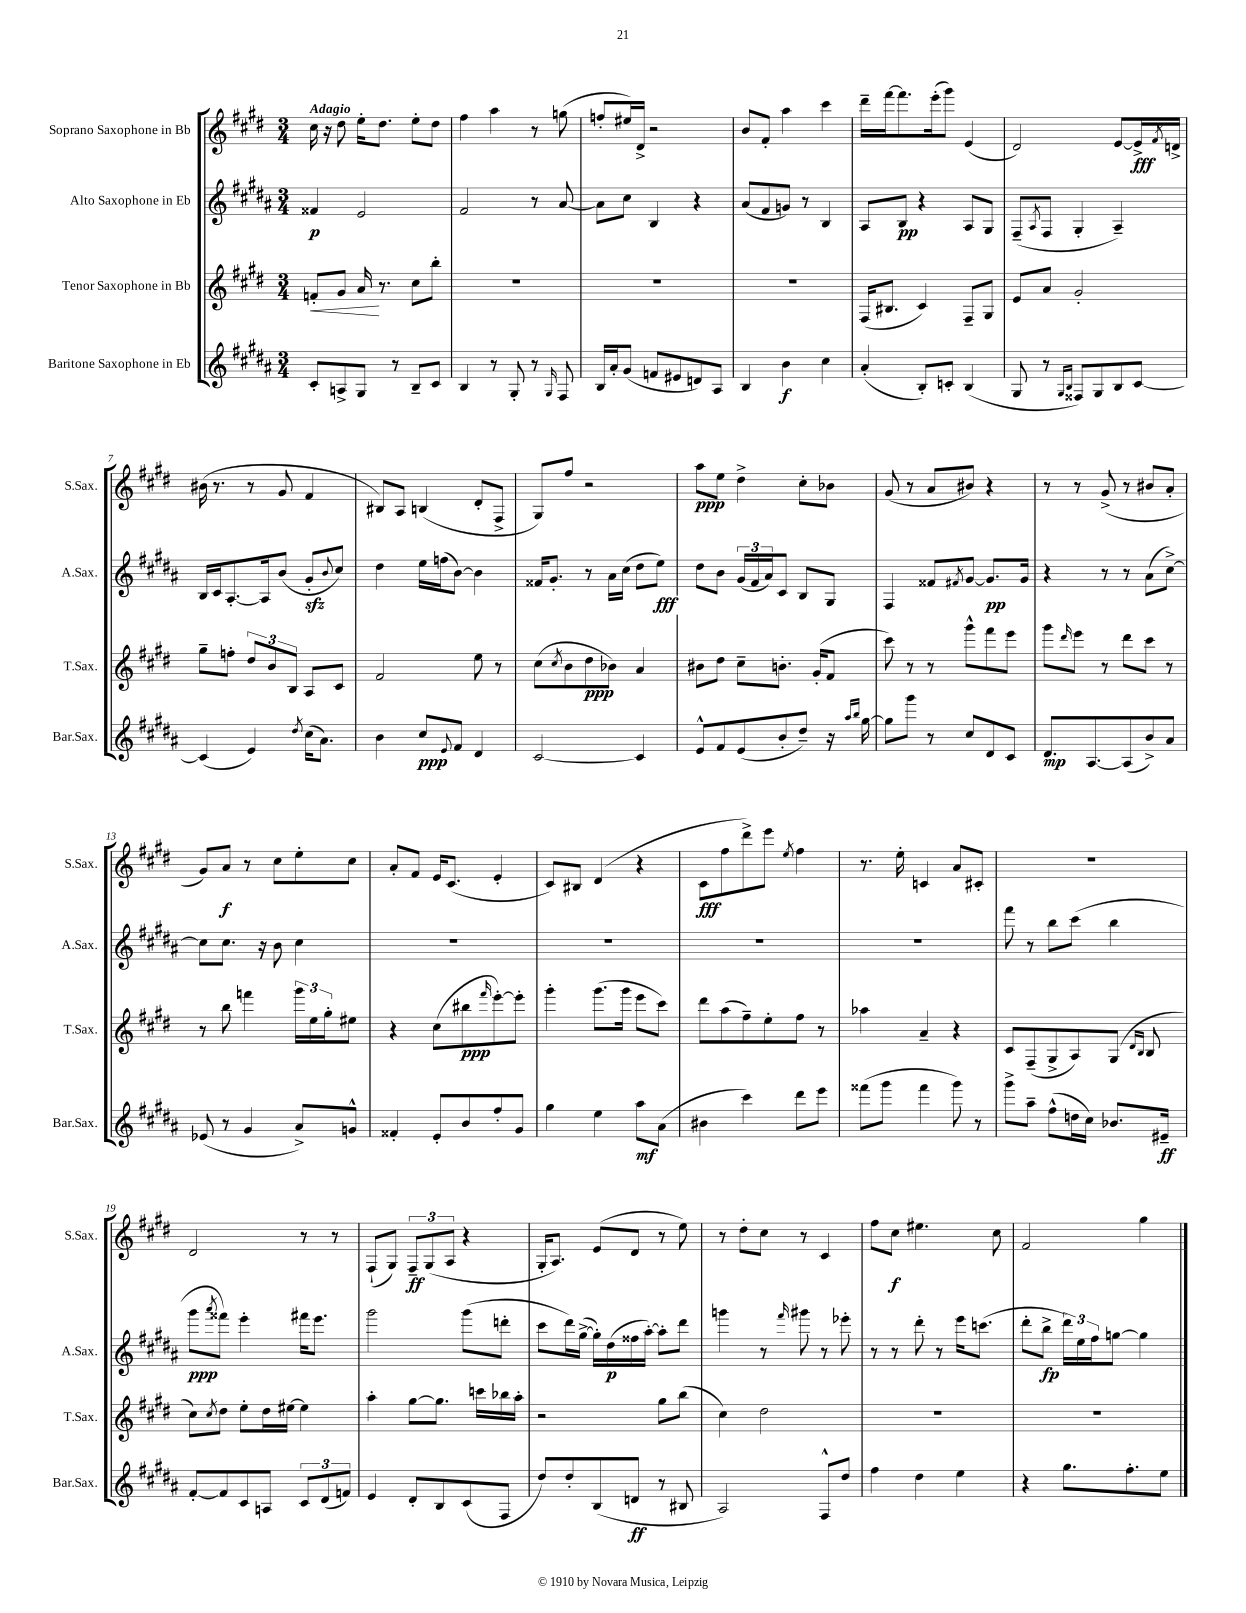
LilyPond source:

<<
\new StaffGroup <<
\new Staff = "s0" \with { instrumentName = "Soprano Saxophone in Bb" shortInstrumentName = "S.Sax." } {
    \clef treble \key e \major \numericTimeSignature \time 3/4 \tempo "Adagio"
    cis''16 r16 dis''8 e''16-. dis''8. e''8-. dis''8 |
    fis''4 a''4 r8 g''8( |
    f''8-. eis''16) dis'16-> r2 |
    b'8 fis'8-. a''4 cis'''4 |
    dis'''16-- fis'''16~ fis'''8. e'''16-.( gis'''8) e'4( |
    dis'2) e'8~ e'16->\fff \acciaccatura { fis'8 } d'16-> |
    bis'16( r8. r8 gis'8 fis'4 |
    bis8) a8 b4( dis'8-. fis8-> |
    gis8) fis''8 r2 |
    a''8\ppp e''8 dis''4-> cis''8-. bes'8 |
    gis'8( r8 a'8 bis'8) r4 |
    r8 r8 gis'8->( r8 bis'8 a'8-. |
    gis'8) a'8\f r8 cis''8 e''8-. cis''8 |
    a'8-. fis'8 e'16 cis'8.( e'4-. |
    cis'8) bis8 dis'4( r4 |
    cis'8\fff fis''8 dis'''8->) e'''8 \acciaccatura { e''8 } fis''4 |
    r8. e''16-. c'4 a'8 cis'8-. |
    R2. |
    dis'2 r8 r8 |
    fis8-!( gis8) \tuplet 3/2 { fis8--\ff gis8( a8 } r4 |
    gis16-. a8.) e'8( dis'8 r8 e''8) |
    r8 dis''8-. cis''8 r8 cis'4 |
    fis''8 cis''8\f eis''4. cis''8 |
    fis'2 gis''4 \bar "|." |
}
\new Staff = "s1" \with { instrumentName = "Alto Saxophone in Eb" shortInstrumentName = "A.Sax." } {
    \clef treble \key b \major \numericTimeSignature \time 3/4
    fisis'4\p e'2 |
    fis'2 r8 ais'8~ |
    ais'8 cis''8 b4 r4 |
    ais'8( fis'8 g'8) r8 b4 |
    ais8 b8\pp r4 ais8 gis8 |
    fis8--( \acciaccatura { ais8 } fis8 gis4-. ais4--) |
    b16 cis'16 ais8.~-. ais16 b'8( gis'8-.\sfz \appoggiatura { b'8 } cis''8) |
    dis''4 e''16 f''16( b'8~) b'4 |
    fisis'16 gis'8.-. r8 ais'16 cis''16( dis''8 e''8\fff) |
    dis''8 b'8 \tuplet 3/2 { gis'16( fis'16 ais'16) } cis'8 b8 gis8 |
    fis4 fisis'8 \acciaccatura { fis'8 } gis'8~ gis'8.\pp gis'16 |
    r4 r8 r8 ais'8( cis''8~->) |
    cis''8 cis''8. r16 b'8 cis''4 |
    R2. |
    R2. |
    R2. |
    R2. |
    fis'''8 r8 b''8 cis'''8( b''4 |
    gis'''8\ppp \acciaccatura { ais'''8 } fisis'''8) e'''4-. fis'''16 e'''8. |
    gis'''2 gis'''8( d'''8-. |
    cis'''8 dis'''16) gis''16~->( gis''16-.) dis''16\p( fisis''16 ais''16~-.) ais''8-. dis'''8 |
    g'''4 r8 \grace { fis'''16 } gis'''8 r8 ees'''8-. |
    r8 r8 dis'''8-. r8 e'''16 c'''8.( |
    dis'''8-. b''8->\fp \tuplet 3/2 { dis'''16) e''16 fis''16 } g''8~ g''4 \bar "|." |
}
\new Staff = "s2" \with { instrumentName = "Tenor Saxophone in Bb" shortInstrumentName = "T.Sax." } {
    \clef treble \key e \major \numericTimeSignature \time 3/4
    f'8-.\< gis'8 a'16\! r8. cis''8 b''8-. |
    R2. |
    R2. |
    R2. |
    fis16( bis8. cis'4) fis8-- gis8 |
    e'8 a'8 gis'2-. |
    gis''8-- f''8-. \tuplet 3/2 { dis''8 b'8 b8 } a8 cis'8 |
    fis'2 e''8 r8 |
    cis''8( \acciaccatura { cis''8 } b'8 dis''8\ppp bes'8) a'4 |
    bis'8 dis''8 cis''8-- b'8.-. gis'16-.( fis'8 |
    cis'''8) r8 r8 gis'''8-^ fis'''8 e'''8 |
    gis'''8 \grace { dis'''16 } e'''8 r8 dis'''8 cis'''8 r8 |
    r8 b''8 f'''4 \tuplet 3/2 { gis'''16 e''16 gis''16-. } eis''8 |
    r4 cis''8( bis''8\ppp \grace { fis'''16 } e'''8~-.) e'''8-. |
    gis'''4-. gis'''8.( gis'''16 e'''8 cis'''8) |
    dis'''8 a''8( fis''8--) e''8-. fis''8 r8 |
    aes''4 a'4-- r4 |
    cis'8 fis8--( gis8-> a8) gis8( \grace { dis'16 b16 } b8 |
    cis''8) \acciaccatura { cis''8 } dis''8 e''8-. dis''16 eis''16~ eis''4 |
    a''4-. gis''8~ gis''8. c'''16 bes''16 a''16-. |
    r2 gis''8 b''8( |
    cis''4) dis''2 |
    R2. |
    R2. \bar "|." |
}
\new Staff = "s3" \with { instrumentName = "Baritone Saxophone in Eb" shortInstrumentName = "Bar.Sax." } {
    \clef treble \key b \major \numericTimeSignature \time 3/4
    cis'8-. a8-> gis8 r8 b8-- cis'8 |
    b4 r8 gis8-. r8 \grace { gis16 } fis8 |
    b16 ais'16-. gis'8( f'8 eis'8 d'8) ais8 |
    b4 b'4\f cis''4 |
    ais'4-.( b8-.) c'8-. b4( |
    gis8 r8 \grace { gis16 b16 } fisis8) gis8 b8 cis'8~ |
    cis'4( e'4) \acciaccatura { dis''8 } cis''16( ais'8.) |
    b'4 cis''8\ppp \appoggiatura { e'8 } fis'8 dis'4 |
    cis'2~ cis'4 |
    e'8-^ fis'8 e'8( b'8-. dis''8--) r16 \grace { ais''16 b''16 } gis''16~ |
    gis''8 gis'''8 r8 cis''8 dis'8 cis'8 |
    dis'8.\mp ais8.~ ais8( b'8->) ais'8 |
    ees'8( r8 gis'4 ais'8->) g'8-^ |
    fisis'4-. e'8-. b'8 fis''8-. gis'8 |
    gis''4 e''4 ais''8\mf ais'8( |
    bis'4 cis'''4) dis'''8 e'''8 |
    fisis'''8( gis'''8 fisis'''4 gis'''8) r8 |
    gis'''8-> ais''8-- fis''8-^( d''16 cis''16) bes'8. eis'16--\ff |
    fis'8~-. fis'8 cis'8 a8 \tuplet 3/2 { cis'8 dis'8( f'8) } |
    e'4 dis'8-. b8 cis'8( fis8 |
    dis''8) dis''8-. b8( d'8\ff r8 bis8 |
    ais2) fis8-^ dis''8 |
    fis''4 dis''4 e''4 |
    r4 gis''8. fis''8.-. e''8 \bar "|." |
}
>>
>>
